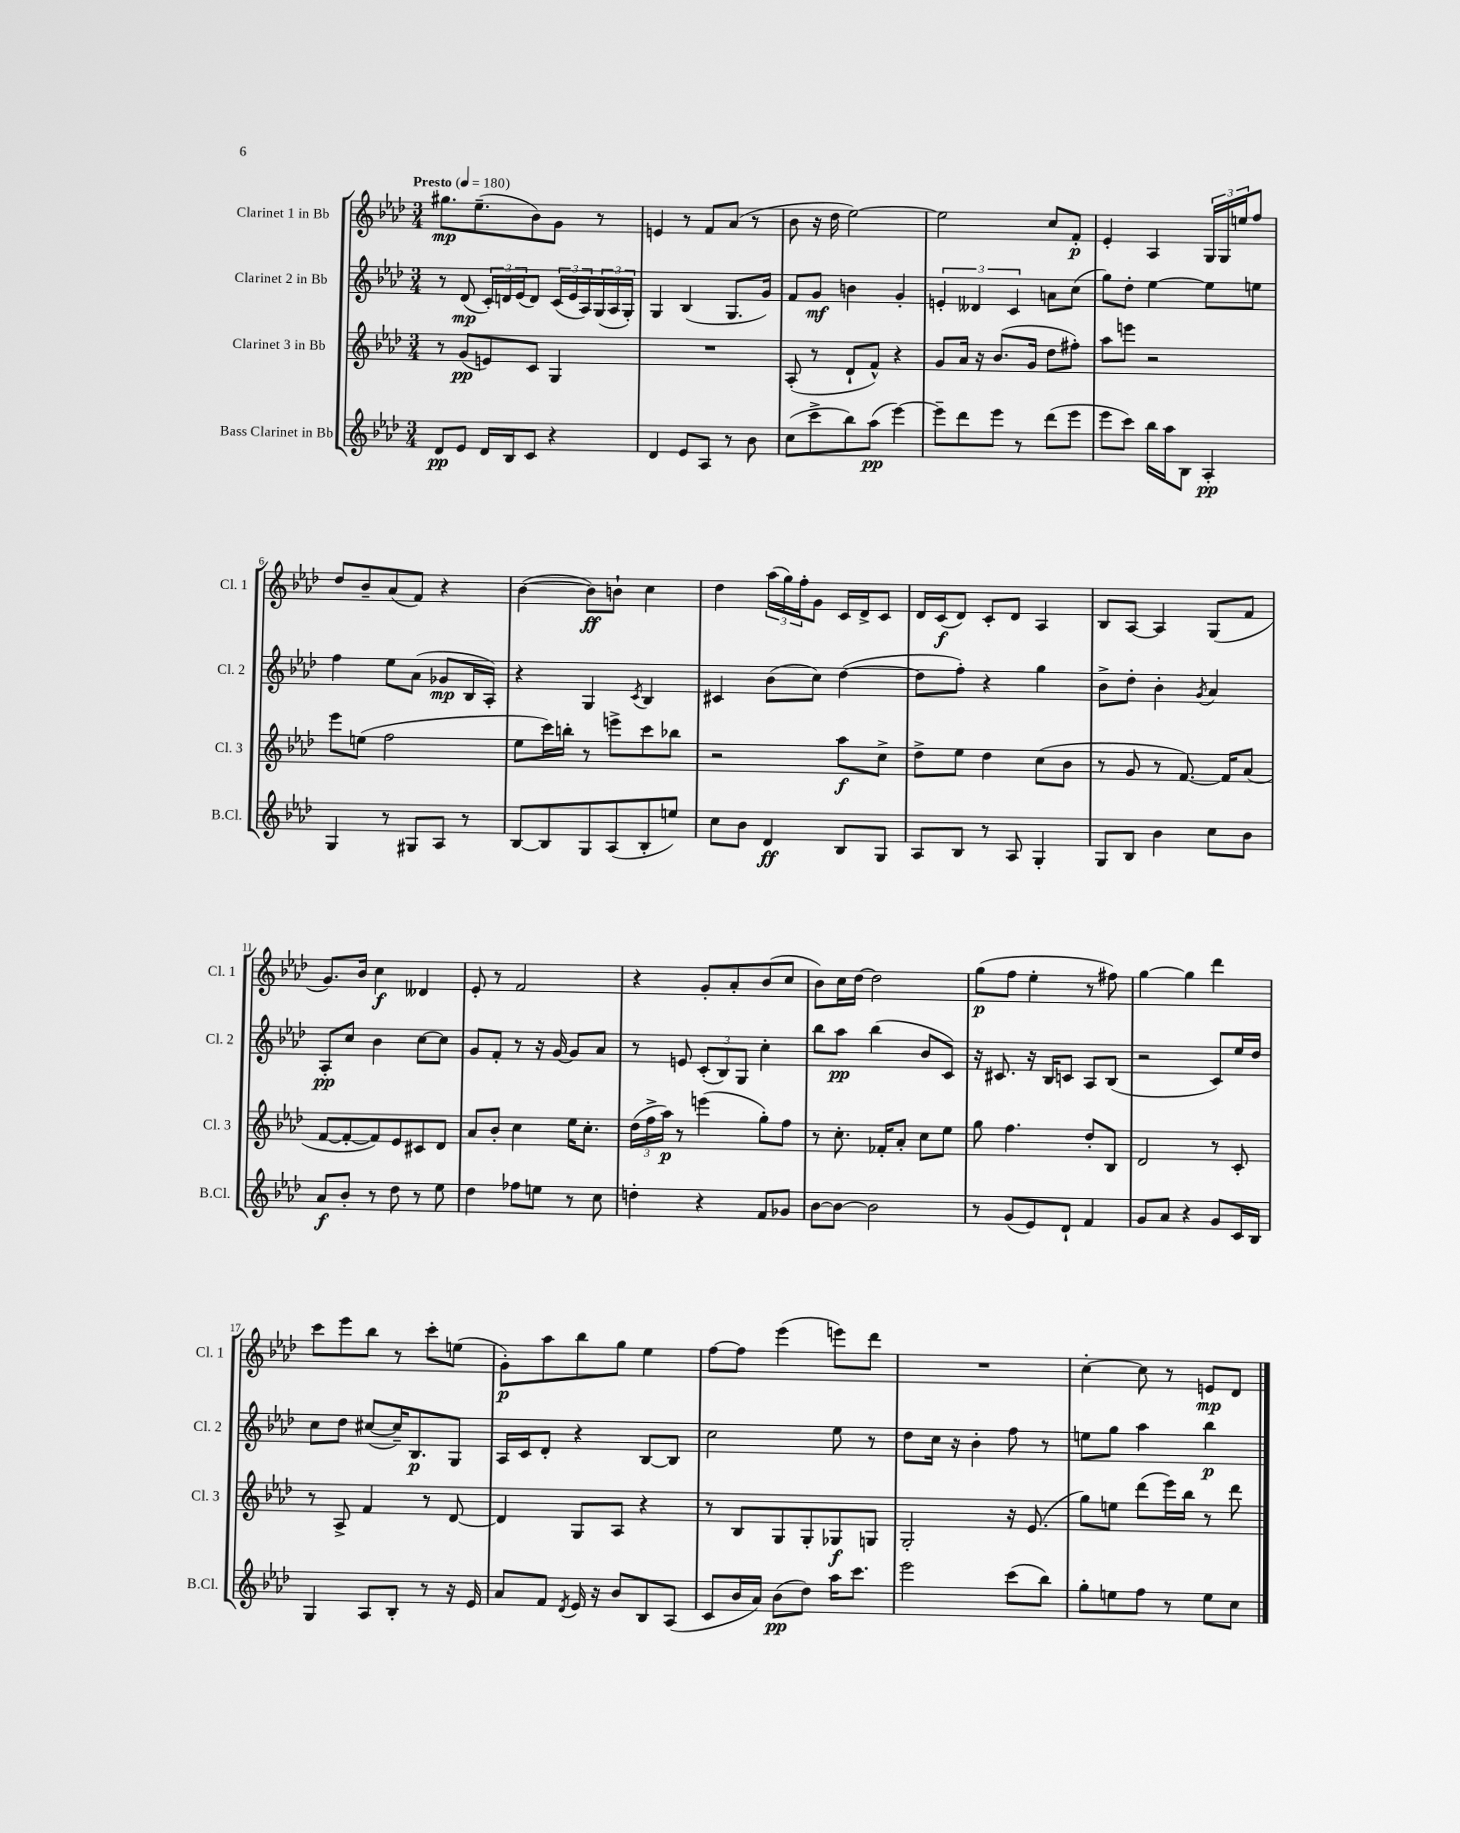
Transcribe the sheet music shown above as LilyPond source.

<<
\new StaffGroup <<
\new Staff = "s0" \with { instrumentName = "Clarinet 1 in Bb" shortInstrumentName = "Cl. 1" } {
    \clef treble \key aes \major \numericTimeSignature \time 3/4 \tempo "Presto" 4 = 180
    gis''8.\mp ees''8.--( bes'8) g'8 r8 |
    e'4 r8 f'8 aes'8( r8 |
    bes'8 r16 des''16 ees''2~) |
    ees''2 c''8 f'8-.\p |
    ees'4-. aes4 \tuplet 3/2 { g16 g16 e''16 } f''8 |
    des''8 bes'8-- aes'8( f'8) r4 |
    bes'4~( bes'8\ff) b'8-! c''4 |
    des''4 \tuplet 3/2 { aes''16( g''16) f''16-. } g'8 c'16 des'16-> c'8 |
    des'16 c'16\f( des'8) c'8-. des'8 aes4 |
    bes8 aes8~ aes4 g8( f'8 |
    g'8.) bes'16 c''4\f deses'4 |
    ees'8-. r8 f'2 |
    r4 g'8-. aes'8-. bes'8( c''8 |
    bes'8) c''16 des''16~ des''2 |
    g''8\p( f''8 ees''4-. r8 fis''8) |
    g''4~ g''4 des'''4 |
    c'''8 ees'''8 bes''8 r8 c'''8-. e''8( |
    g'8-.\p) aes''8 bes''8 g''8 ees''4 |
    f''8~ f''8 ees'''4( e'''8) des'''8 |
    R2. |
    c''4~-. c''8 r8 e'8\mp des'8 \bar "|." |
}
\new Staff = "s1" \with { instrumentName = "Clarinet 2 in Bb" shortInstrumentName = "Cl. 2" } {
    \clef treble \key aes \major \numericTimeSignature \time 3/4
    r8 des'8\mp( \tuplet 3/2 { c'16-.) d'16 ees'16( } d'8) \tuplet 3/2 { c'16( ees'16 aes16) } \tuplet 3/2 { g16( aes16 g16-.) } |
    g4 bes4( g8. g'16) |
    f'8 g'8\mf b'4 g'4-. |
    \tuplet 3/2 { e'4-. deses'4 c'4 } a'8 c''8( |
    g''8) des''8-. ees''4~ ees''8 e''8 |
    f''4 ees''8 aes'8( ges'8\mp bes16 aes16-.) |
    r4 g4 \acciaccatura { c'8 } bes4 |
    cis'4 bes'8( c''8) des''4~( |
    des''8 f''8-.) r4 g''4 |
    bes'8-> des''8-. bes'4-. \acciaccatura { g'8 } aes'4 |
    aes8-.\pp c''8 bes'4 c''8~ c''8 |
    g'8 f'8-. r8 r16 g'16~ g'8 aes'8 |
    r8 e'8 \tuplet 3/2 { c'8-.( bes8) g8 } c''4-. |
    bes''8 aes''8\pp bes''4( bes'8 c'8) |
    r16 cis'8. r16 bes16 c'8 aes8 bes8( |
    r2 c'8) ees''16 des''16 |
    c''8 des''8 cis''8~( cis''16--) bes8.\p g8 |
    aes16 c'16 des'8-. r4 bes8~ bes8 |
    c''2 ees''8 r8 |
    des''8 c''16 r16 bes'4-. f''8 r8 |
    e''8 g''8 aes''4 bes''4\p \bar "|." |
}
\new Staff = "s2" \with { instrumentName = "Clarinet 3 in Bb" shortInstrumentName = "Cl. 3" } {
    \clef treble \key aes \major \numericTimeSignature \time 3/4
    r8 g'8\pp( e'8) c'8 g4 |
    R2. |
    aes8-.( r8 des'8-! f'8-^) r4 |
    g'8 aes'16 r16 bes'8.( g'16 des''8 fis''8-.) |
    aes''8 e'''8 r2 |
    ees'''8 e''8( f''2 |
    ees''8 c'''16) b''16-. r8 e'''8-> c'''8 bes''8 |
    r2 aes''8\f c''8-> |
    des''8-> ees''8 des''4 c''8( bes'8 |
    r8 g'8 r8 f'8.~) f'16 aes'8( |
    f'8~ f'8~-. f'8) ees'8 cis'8 des'8 |
    aes'8 bes'8-. c''4 ees''16 c''8.-. |
    \tuplet 3/2 { des''16( f''16-> aes''16\p) } r8 e'''4( g''8-.) f''8 |
    r8 c''8.-. fes'16-. aes'8-. c''8 ees''8 |
    g''8 f''4. des''8-. bes8 |
    des'2 r8 c'8-. |
    r8 aes8-> f'4 r8 des'8~ |
    des'4 g8 aes8 r4 |
    r8 bes8 g8 g8-. ges8\f g8 |
    g2-. r16 ees'8.( |
    g''8) e''8 des'''8( ees'''16) bes''16 r8 des'''8 \bar "|." |
}
\new Staff = "s3" \with { instrumentName = "Bass Clarinet in Bb" shortInstrumentName = "B.Cl." } {
    \clef treble \key aes \major \numericTimeSignature \time 3/4
    des'8\pp ees'8 des'16 bes16 c'8 r4 |
    des'4 ees'8 aes8 r8 bes'8 |
    c''8( c'''8-> bes''8) aes''8\pp( ees'''4~) |
    ees'''8-- des'''8 ees'''8 r8 des'''8( ees'''8 |
    ees'''8 c'''8) bes''16 aes''16 bes8 aes4-.\pp |
    g4 r8 gis8 aes8 r8 |
    bes8~ bes8 g8 aes8( bes8-. e''8) |
    c''8 bes'8 des'4\ff bes8 g8 |
    aes8 bes8 r8 aes8 g4-. |
    g8 bes8 bes'4 c''8 bes'8 |
    aes'8\f bes'8-. r8 des''8 r8 ees''8 |
    des''4 fes''8 e''8 r8 c''8 |
    d''4-. r4 f'8 ges'8 |
    bes'8~ bes'8~ bes'2 |
    r8 g'8( ees'8) des'8-! f'4 |
    g'8 aes'8 r4 g'8 c'16 bes16 |
    g4 aes8 bes8-. r8 r16 ees'16 |
    aes'8 f'8 \acciaccatura { des'8 } ees'16 r16 bes'8 bes8 aes8( |
    c'8 bes'16 aes'16) bes'8\pp( des''8) aes''16 c'''8. |
    ees'''2 c'''8( bes''8) |
    g''8-. e''8 f''8 r8 e''8 c''8 \bar "|." |
}
>>
>>
